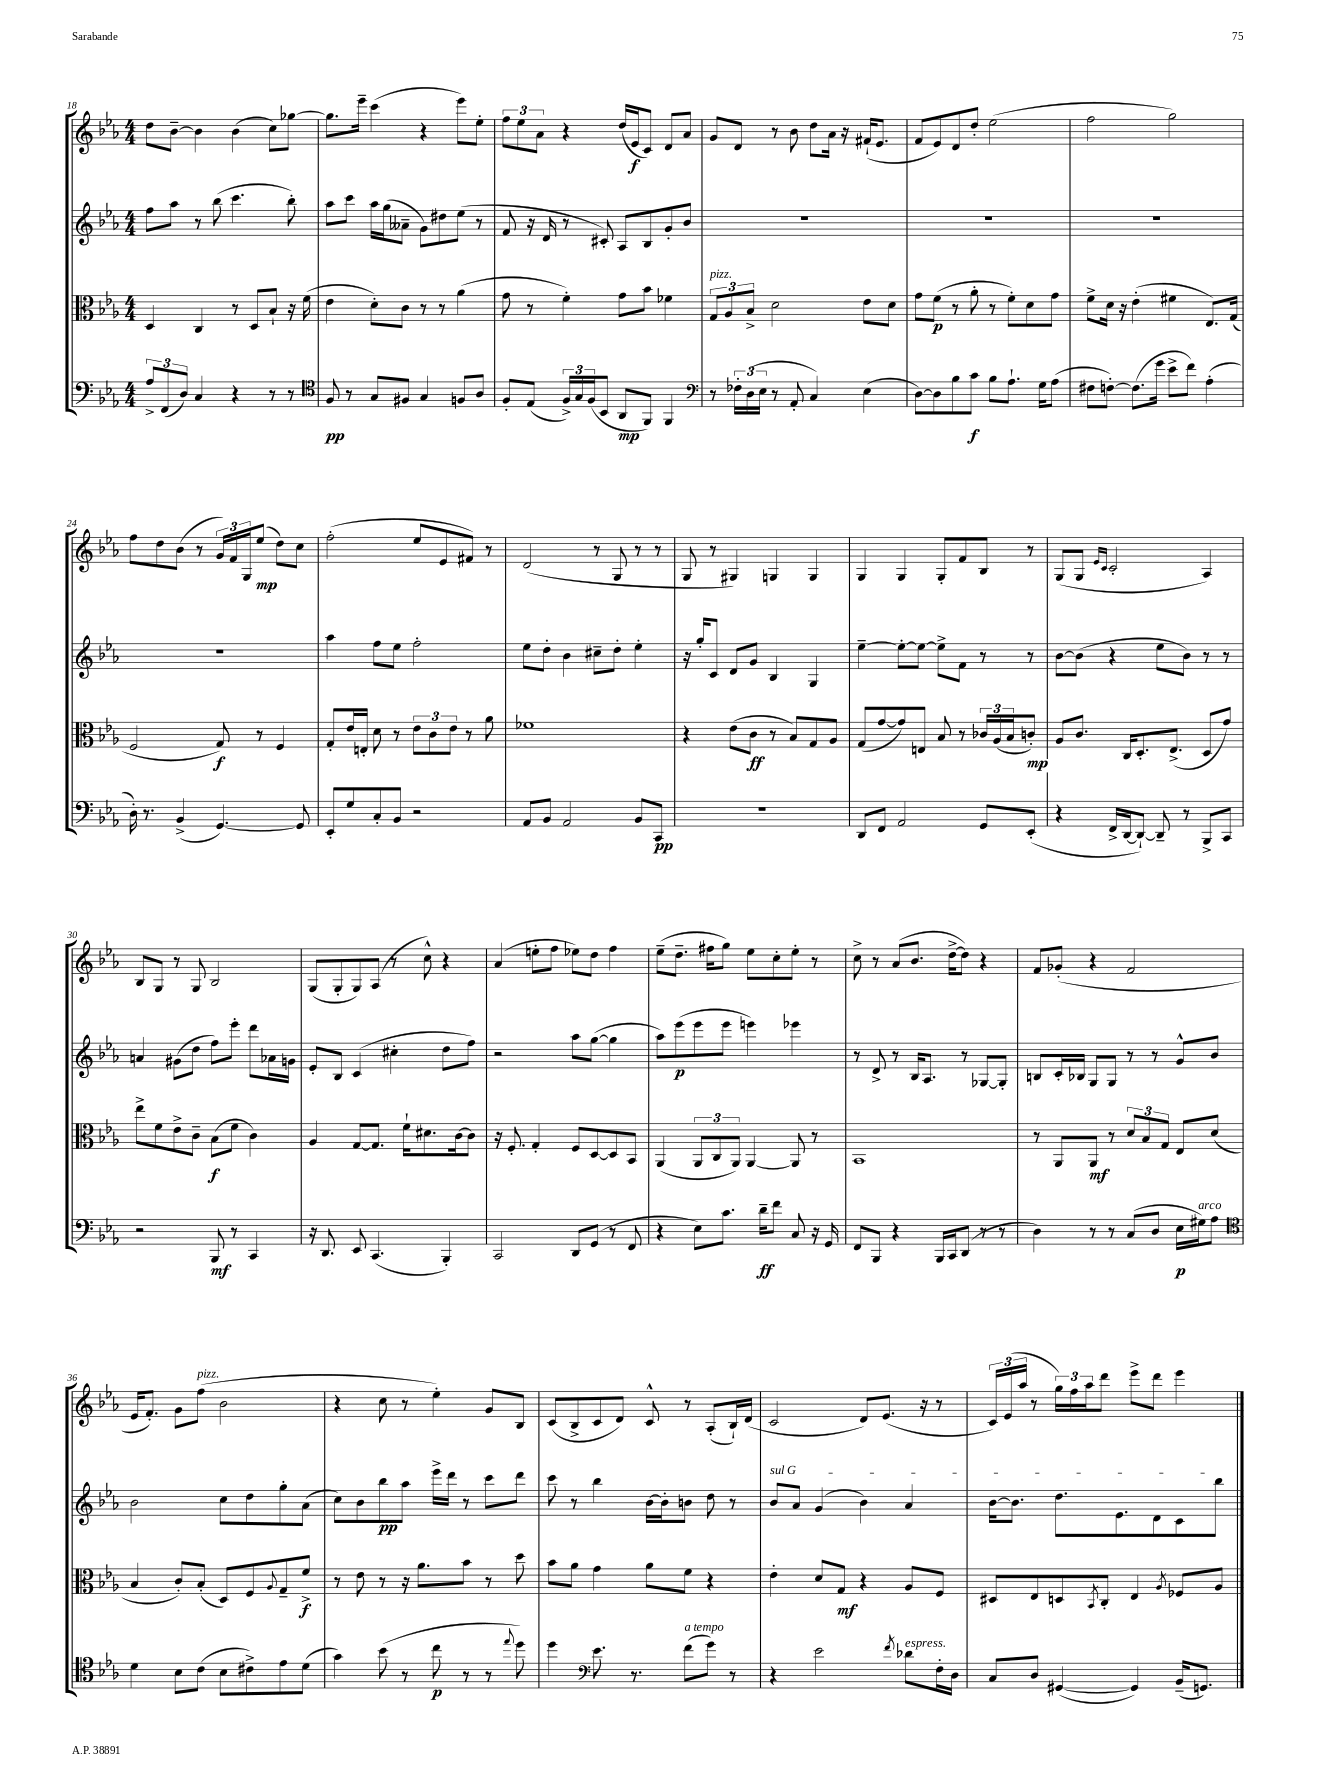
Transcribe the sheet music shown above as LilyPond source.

<<
\new StaffGroup <<
\new Staff = "s0" {
    \clef treble \key ees \major \numericTimeSignature \time 4/4
    d''8 bes'8~-- bes'4 bes'4( c''8) ges''8~ |
    ges''8. ees'''16-- c'''4( r4 ees'''8) ees''8-. |
    \tuplet 3/2 { f''8 ees''8 aes'8 } r4 d''16( ees'16\f c'8) d'8 aes'8 |
    g'8 d'8 r8 bes'8 d''8 aes'16 r16 fis'16-!( ees'8. |
    f'8 ees'8) d'8 d''8-. ees''2( |
    f''2 g''2) |
    f''8 d''8 bes'8( r8 \tuplet 3/2 { g'16) f'16 g16 } ees''8\mp( d''8) c''8 |
    f''2-.( ees''8 ees'8 fis'8) r8 |
    d'2( r8 g8 r8 r8 |
    g8 r8 gis4) g4 g4 |
    g4 g4 g8-. f'8 bes8 r8 |
    g8( g8 \grace { ees'16 c'16 } c'2-. aes4) |
    bes8 g8 r8 g8 bes2 |
    g8( g8-. g8) aes8( r8 c''8-^) r4 |
    aes'4( e''8-. f''8 ees''8) d''8 f''4 |
    ees''8--( d''8.-- fis''16 g''8) ees''8 c''8-. ees''8-. r8 |
    c''8-> r8 aes'8( bes'8. d''16~-> d''8) r4 |
    f'8 ges'8-.( r4 f'2 |
    ees'16 f'8.-.) g'8 f''8^\markup { \italic "pizz." }( bes'2 |
    r4 c''8 r8 ees''4-.) g'8 bes8 |
    c'8( bes8-> c'8 d'8) c'8-^ r8 aes8-.( bes16-!) d'16( |
    c'2 d'8) ees'8.( r16 r8 |
    \tuplet 3/2 { c'16) ees'16( aes''16 } r8 \tuplet 3/2 { g''16) f''16 aes''16 } d'''8 ees'''8-> d'''8 ees'''4 \bar "|." |
}
\new Staff = "s1" {
    \clef treble \key ees \major \numericTimeSignature \time 4/4
    f''8 aes''8 r8 bes''8( c'''4. bes''8-.) |
    aes''8 c'''8 aes''16 g''16( aeses'8-- g'8) dis''8 ees''8( r8 |
    f'8 r16 d'16 r8 cis'8-.) aes8 bes8 g'8-. bes'8 |
    R1 |
    R1 |
    R1 |
    R1 |
    aes''4 f''8 ees''8 f''2-. |
    ees''8 d''8-. bes'4 cis''8-- d''8-. ees''4-. |
    r16 g''16-. c'8 d'8 g'8 bes4 g4 |
    ees''4~-- ees''8~-. ees''8~ ees''8-> f'8 r8 r8 |
    bes'8~ bes'8( r4 ees''8 bes'8) r8 r8 |
    a'4 gis'8( d''8 f''8) ees'''8-. d'''8 aes'16 g'16 |
    ees'8-. bes8 c'4( cis''4-. d''8 f''8) |
    r2 aes''8 g''8~( g''4 |
    aes''8) ees'''8\p( ees'''8 ees'''8 e'''4) ees'''4 |
    r8 d'8-> r8 bes16 aes8. r8 ges8~ ges8-. |
    b8 c'16-. bes16 g8 g8 r8 r8 g'8-^ bes'8 |
    bes'2 c''8 d''8 g''8-. aes'8( |
    c''8) bes'8 bes''8\pp aes''8 ees'''16-> d'''16 r8 c'''8 d'''8 |
    c'''8 r8 bes''4 bes'16~ bes'16-. b'8 d''8 r8 |
    \once \override TextSpanner.bound-details.left.text = \markup { \italic "sul G" } bes'8\startTextSpan aes'8 g'4( bes'4) aes'4 |
    bes'16~ bes'8. d''8. ees'8. d'8 c'8 bes''8\stopTextSpan \bar "|." |
}
\new Staff = "s2" {
    \clef alto \key ees \major \numericTimeSignature \time 4/4
    d4 c4 r8 d8 bes8-! r16 f'16( |
    ees'4 d'8-.) c'8 r8 r8 aes'4( |
    g'8 r8 f'4-.) g'8 bes'8 fes'4 |
    \tuplet 3/2 { g8^\markup { \italic "pizz." } aes8 bes8-> } d'2 ees'8 d'8 |
    g'8 f'8\p( r8 aes'8-. r8 f'8-.) d'8 g'8 |
    f'8-> d'16 r16 ees'4-.( fis'4 ees8.) g16( |
    f2 g8\f) r8 f4 |
    g8-. ees'16 e16-. d'8 r8 \tuplet 3/2 { ees'8 c'8 ees'8 } r8 aes'8 |
    fes'1 |
    r4 ees'8( c'8\ff r8 bes8) g8 aes8 |
    g8( g'8~ g'8) e8 bes8 r8 \tuplet 3/2 { ces'16 aes16( bes16 } c'8-.\mp) |
    aes8 c'8. c16 d8.-. ees8.->( d8 g'8) |
    ees''8-> f'8 ees'8-> c'8-- bes8\f( f'8 c'4) |
    aes4 g8~ g8. f'16-! dis'8. c'16~ c'8 |
    r16 f8.-. g4-. f8 d8~ d8 bes,8 |
    aes,4( \tuplet 3/2 { aes,8 c8 aes,8) } aes,4~ aes,8 r8 |
    bes,1 |
    r8 aes,8 aes,8\mf r8 \tuplet 3/2 { d'8 bes8 g8 } ees8 d'8( |
    bes4 c'8-.) bes8-.( d8) f8 \appoggiatura { aes8 } g8-- f'8->\f |
    r8 ees'8 r8 r16 aes'8. bes'8 r8 d''8 |
    bes'8 aes'8 g'4 aes'8 f'8 r4 |
    ees'4-. d'8 g8\mf r4 aes8 f8 |
    dis8 ees8 d8 \acciaccatura { bes,8 } c8-. ees4 \acciaccatura { aes8 } fes8 aes8 \bar "|." |
}
\new Staff = "s3" {
    \clef bass \key ees \major \numericTimeSignature \time 4/4
    \tuplet 3/2 { aes8-> f,8( d8) } c4 r4 r8 r8 |
    \clef tenor f8\pp r8 g8 fis8 g4 f8 aes8 |
    f8-. ees8( \tuplet 3/2 { f16->) g16 f16( } bes,8 aes,8\mp f,8) f,4 |
    \clef bass r8 \tuplet 3/2 { fes16-. d16( ees16 } r8 aes,8-. c4) ees4( |
    d8~) d8 bes8 c'8\f bes8 aes8.-! g16 aes8( |
    fis8 f8~-.) f8.( g'16 ees'8-> f'8) aes4-.( |
    d16-.) r8. bes,4->( g,4.~) g,8 |
    ees,8-. g8 c8-. bes,8 r2 |
    aes,8 bes,8 aes,2 bes,8 c,8\pp |
    R1 |
    d,8 f,8 aes,2 g,8 ees,8-.( |
    r4 f,16-> d,16~ d,8~-!) d,8-- r8 bes,,8-> c,8 |
    r2 bes,,8\mf r8 c,4 |
    r16 d,8. ees,8 c,4.( bes,,4-.) |
    c,2 d,8 g,8( r8 f,8 |
    r4 ees8) c'8. d'16--\ff f'8 c8 r16 g,16 |
    f,8 bes,,8 r4 bes,,16 c,16 d,8( r8 r8 |
    d4) r8 r8 c8( d8 ees16\p gis16^\markup { \italic "arco" }) aes8 |
    \clef tenor d'4 bes8 c'8( bes8 cis'8->) ees'8 d'8( |
    g'4) bes'8( r8 c''8\p r8 r8 \appoggiatura { ees''8 } d''8) |
    d''4 \clef bass ees'8. r8. f'8^\markup { \italic "a tempo" }( g'8) r8 |
    r4 ees'2 \acciaccatura { f'8 } des'8^\markup { \italic "espress." } f16-. d16 |
    c8 d8 gis,4~( gis,4) bes,16--( g,8.) \bar "|." |
}
>>
>>
\layout { \context { \Score currentBarNumber = #18 } }
